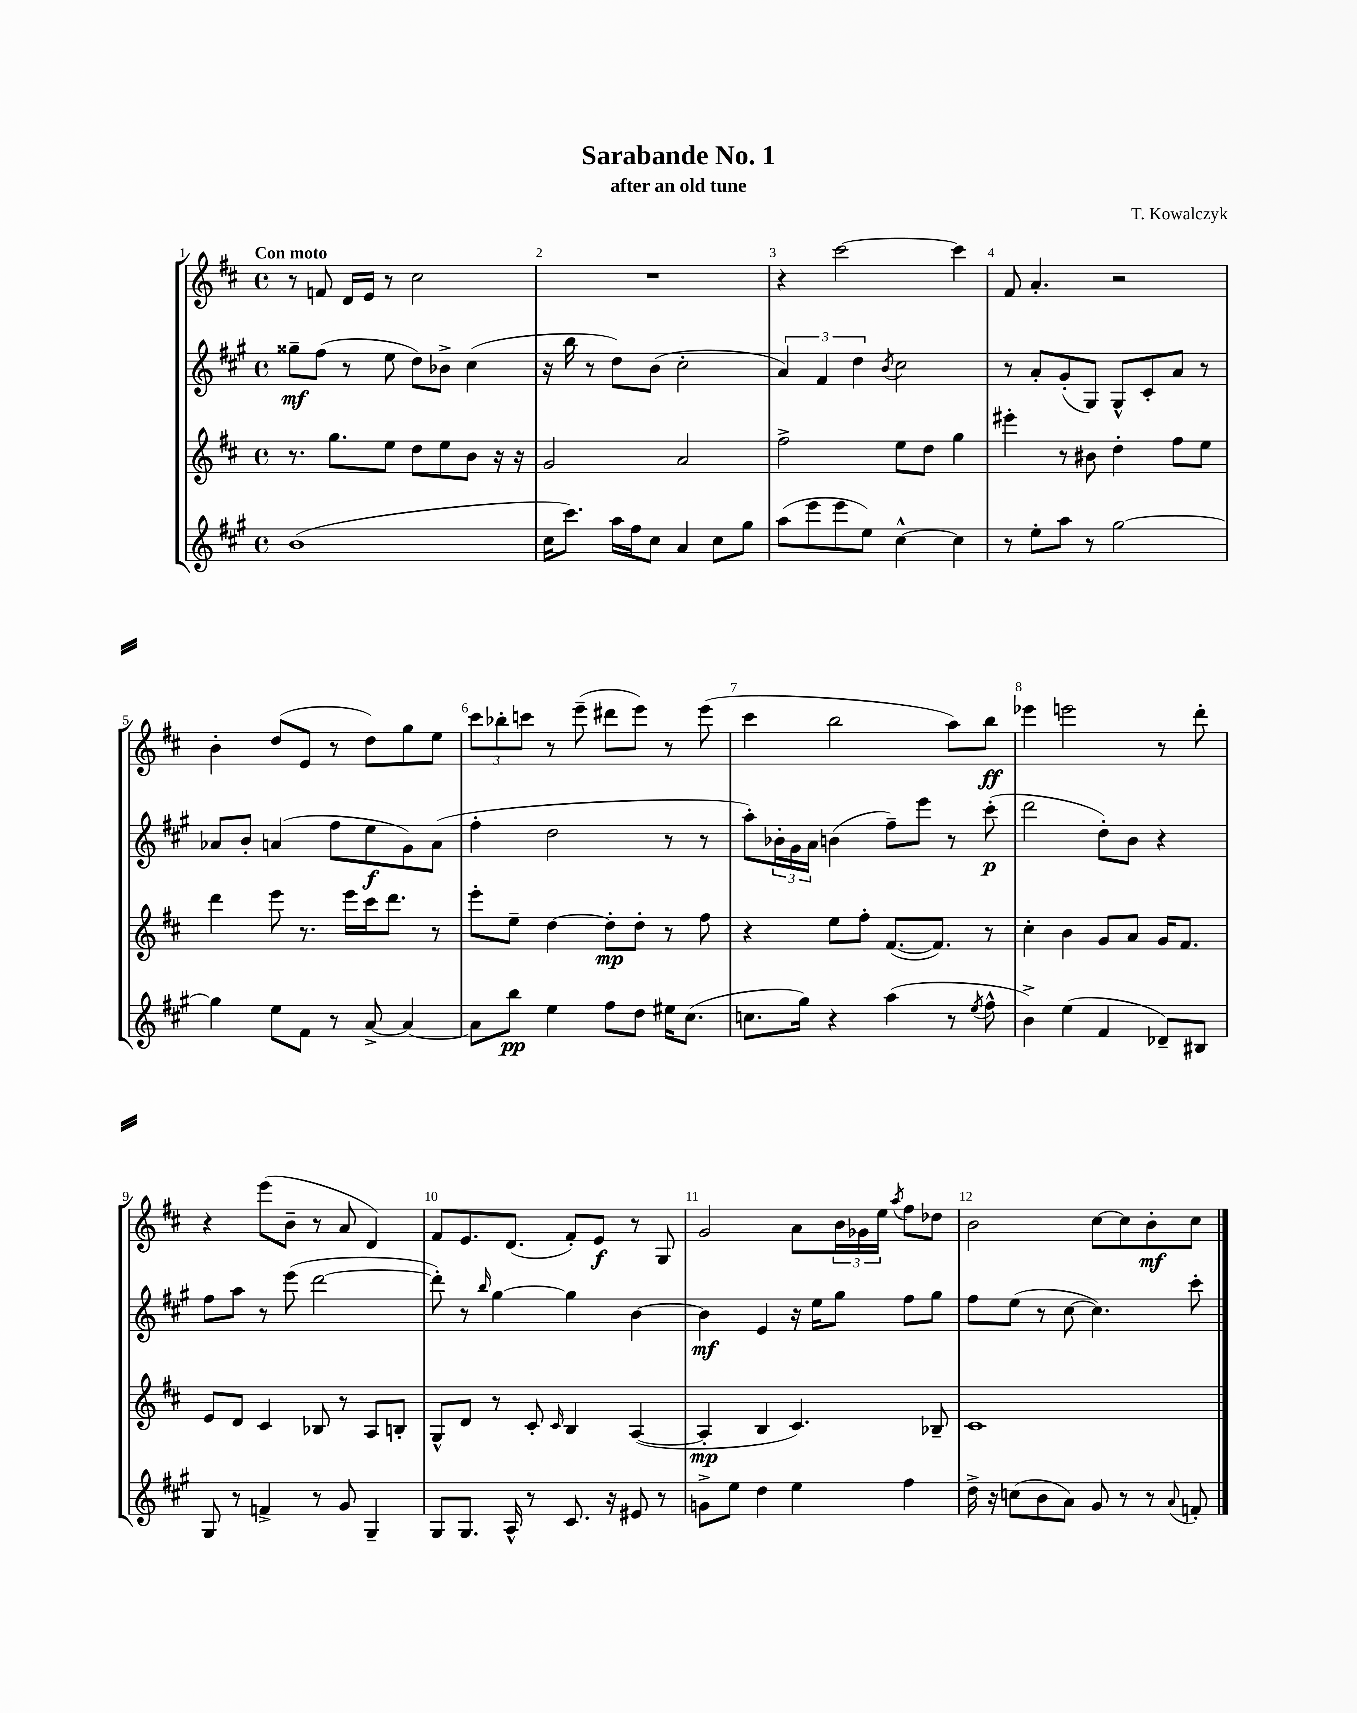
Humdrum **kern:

**kern	**kern	**kern	**kern
*staff4	*staff3	*staff2	*staff1
*clefG2	*clefG2	*clefG2	*clefG2
*k[f#c#g#]	*k[f#c#]	*k[f#c#g#]	*k[f#c#]
*M4/4	*M4/4	*M4/4	*M4/4
*met(c)	*met(c)	*met(c)	*met(c)
(1b	8.r	8gg##~	8r
.	.	(8ff#	8f
.	8.gg	.	.
.	.	8r	16d
.	.	.	16e
.	8ee	8ee	8r
.	8dd	8dd)	2cc#
.	8ee	8b-^	.
.	8b	(4cc#	.
.	16r	.	.
.	16r	.	.
=	=	=	=
16cc#	2g	16r	1r
8.ccc#)	.	16bb	.
.	.	8r	.
16aa	.	8dd)	.
16ff#	.	.	.
8cc#	.	(8b	.
4a	2a	2cc#'	.
8cc#	.	.	.
8gg#	.	.	.
=	=	=	=
(8aa	2ff#^	6a)	4r
8eee	.	.	.
.	.	6f#	.
8eee	.	.	[2ccc#
.	.	6dd	.
8ee)	.	.	.
.	.	8qb	.
[4cc#^^	8ee	2cc#	.
.	8dd	.	.
4cc#]	4gg	.	4ccc#]
=	=	=	=
8r	4eee#'	8r	8f#
8ee'	.	8a'	4.a'
8aa	8r	(8g#'	.
8r	8b#	8G#)	.
[2gg#	4dd'	8G#^^	2r
.	.	8c#'	.
.	8ff#	8a	.
.	8ee	8r	.
=	=	=	=
4gg#]	4ddd	8a-	4b'
.	.	8b'	.
8ee	8eee	(4a	(8dd
8f#	8.r	.	8e
8r	.	8ff#	8r
.	16eee	.	.
[8a^	16ccc#	8ee	8dd)
.	8.ddd	.	.
4a_	.	8g#)	8gg
.	8r	(8a	8ee
=	=	=	=
8a]	8eee'	4ff#'	12ccc#
.	.	.	12bb-'
8bb	8ee~	.	.
.	.	.	12ccc
4ee	[4dd	2dd	8r
.	.	.	(8eee~
8ff#	8dd']	.	8ddd#
8dd	8dd'	.	8eee)
16ee#	8r	8r	8r
(8.cc#	.	.	.
.	8ff#	8r	(8eee
=	=	=	=
8.cc	4r	8aa')	4ccc#
.	.	24b-'	.
.	.	24g#	.
16gg#)	.	.	.
.	.	24a	.
4r	8ee	(4b	2bb
.	8ff#'	.	.
(4aa	([8.f#	8ff#~)	.
.	.	8eee	.
.	8.f#])	.	.
8r	.	8r	8aa)
8qee	.	.	.
8ff#^^	8r	(8ccc#'	8bb
=	=	=	=
4b^)	4cc#'	2ddd	4eee-
(4ee	4b	.	2eee
4f#	8g	8dd')	.
.	8a	8b	.
8d-~)	16g	4r	8r
.	8.f#	.	.
8B#	.	.	8ddd'
=	=	=	=
8G#	8e	8ff#	4r
8r	8d	8aa	.
4f^	4c#	8r	(8eee
.	.	(8eee	8b~
8r	8B-	[2ddd	8r
8g#	8r	.	8a
4G#~	8A	.	4d)
.	8B'	.	.
=	=	=	=
8G#	8G^^	8ddd'])	8f#
8.G#	8d	8r	8.e
.	.	16qqbb	.
.	8r	[4gg#	.
16A^^	.	.	(8.d
8r	8c#'	.	.
.	16qqc#	.	.
8.c#	4B	4gg#]	8f#')
.	.	.	8e
16r	.	.	.
8e#	([4A	[4b	8r
8r	.	.	8G
=	=	=	=
8g^	4A']	4b]	2g
8ee	.	.	.
4dd	4B	4e	.
4ee	4.c#)	16r	8a
.	.	16ee	.
.	.	8gg#	24b
.	.	.	24g-
.	.	.	24ee
.	.	.	8qaa
4ff#	.	8ff#	8ff#
.	8B-~	8gg#	8dd-
=	=	=	=
16dd^	1c#	8ff#	2b
16r	.	.	.
(8cc	.	(8ee	.
8b	.	8r	.
8a)	.	[8cc#	.
8g#	.	4.cc#])	[8cc#
8r	.	.	8cc#]
8r	.	.	8b'
8qqa	.	.	.
8f'	.	8ccc#'	8cc#
==	==	==	==
*-	*-	*-	*-
